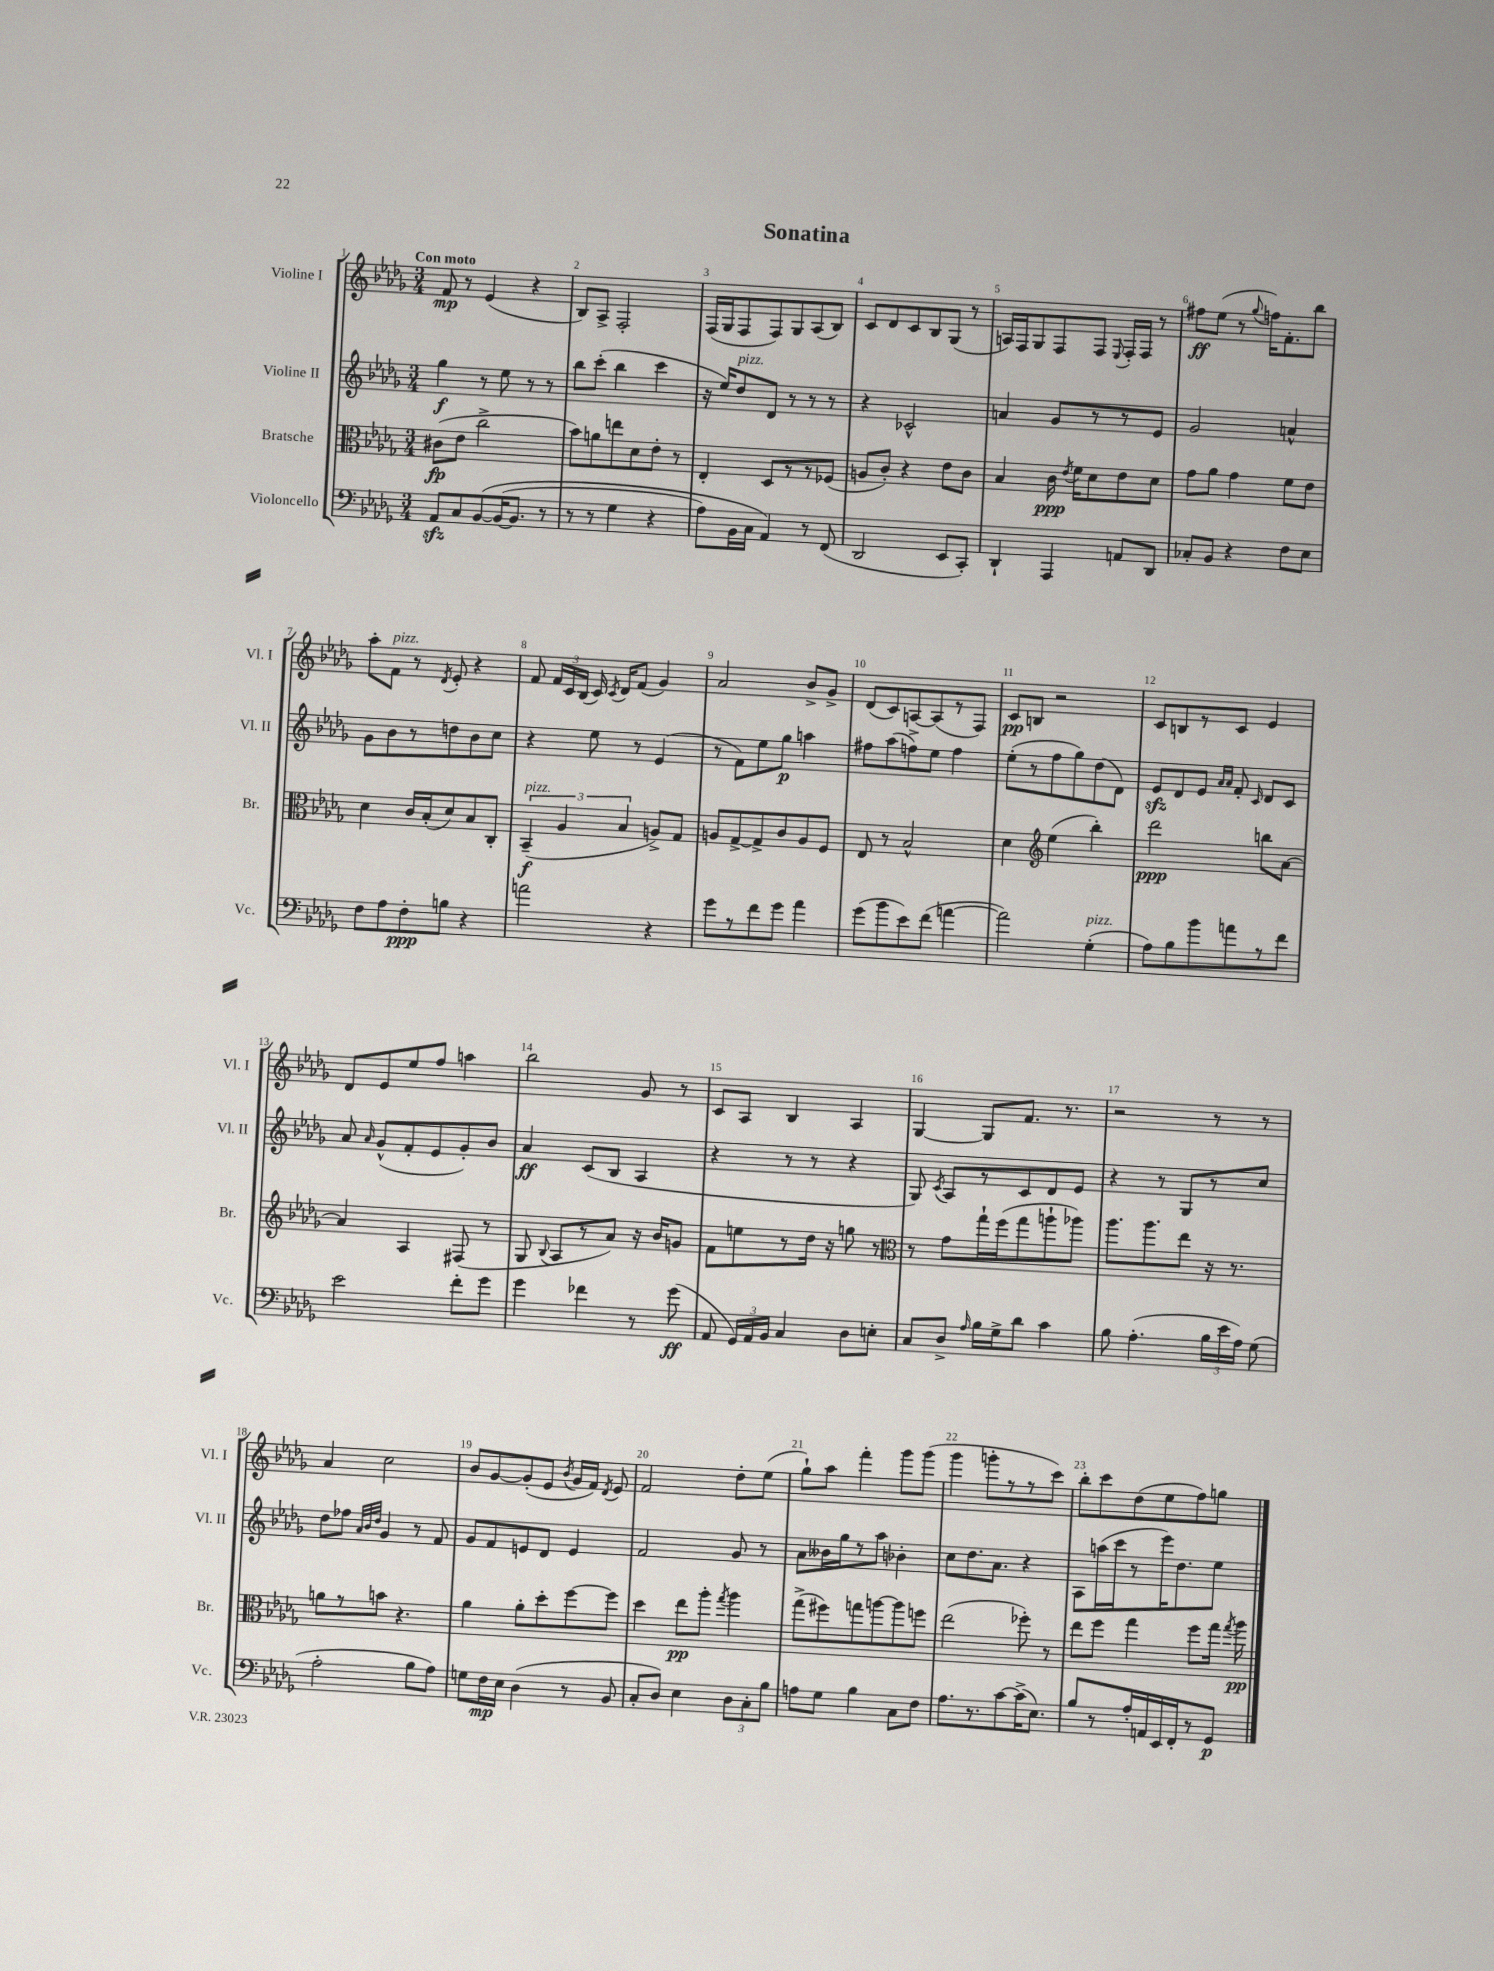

**kern	**dynam	**kern	**dynam	**kern	**dynam	**kern	**dynam
*part4	*part4	*part3	*part3	*part2	*part2	*part1	*part1
*staff4	*staff4	*staff3	*staff3	*staff2	*staff2	*staff1	*staff1
*I"Violoncello	*	*I"Bratsche	*	*I"Violine II	*	*I"Violine I	*
*I'Vc.	*	*I'Br.	*	*I'Vl. II	*	*I'Vl. I	*
*clefF4	*	*clefC3	*	*clefG2	*	*clefG2	*
*k[b-e-a-d-g-]	*	*k[b-e-a-d-g-]	*	*k[b-e-a-d-g-]	*	*k[b-e-a-d-g-]	*
*M3/4	*	*M3/4	*	*M3/4	*	*M3/4	*
=1	=1	=1	=1	=1	=1	=1	=1
!	!	!	!	!	!	!LO:TX:a:B:t=Con moto	!
8AA-zz/L	.	(8c#X\L	fp	4gg-\	f	8f/	mp
8C/	.	8e-\J	.	.	.	8r	.
([8BB-/	.	2cc^\	.	8r	.	(4e-/	.
(16BB-/K_	.	.	.	8ee-\	.	.	.
8.BB-/J]	.	.	.	.	.	.	.
.	.	.	.	8r	.	4r	.
8r	.	.	.	8r	.	.	.
=2	=2	=2	=2	=2	=2	=2	=2
8r	.	8b-\L)	.	8bb-\L	.	8B-/L)	.
8r	.	8an\	.	(8ccc'\J	.	8A-^/J	.
4G-\	.	8een\	.	4bb-\	.	2F'/	.
.	.	8d-\	.	.	.	.	.
4r	.	8e-'\J	.	4ccc\	.	.	.
.	.	8r	.	.	.	.	.
=3	=3	=3	=3	=3	=3	=3	=3
8A-\L)	.	4E-'/	.	16r	.	(16F/LL	.
.	.	.	.	16ee-/KL)	.	16G-/J	.
!	!	!	!	!LO:TX:a:i:t=pizz.	!	!	!
16BB-\L	.	.	.	8dd-/	.	8F/	.
16C\JJ	.	.	.	.	.	.	.
4AA-/)	.	8D-/L	.	8d-/J	.	8F/)	.
.	.	8r	.	8r	.	8G-/	.
8r	.	8r	.	8r	.	(8A-/	.
(8FF/	.	(8F-X/J	.	8r	.	8B-/J)	.
=4	=4	=4	=4	=4	=4	=4	=4
2DD-/	.	8An/L	.	4r	.	8c/L	.
.	.	8c'/J)	.	.	.	8d-/	.
.	.	4r	.	2c-X^^/	.	8c/	.
.	.	.	.	.	.	8B-/	.
8EE-/L	.	8e-\L	.	.	.	(8G-/J	.
8CC'/J)	.	8c\J	.	.	.	8r	.
=5	=5	=5	=5	=5	=5	=5	=5
4DD-`/	.	4B-/	.	4an/	.	16An/LL)	.
.	.	.	.	.	.	16F/J	.
.	.	.	.	.	.	8G-/	.
4AAA-/	.	16c\	ppp	8g-/L	.	8F/	.
.	.	8qe-/	.	.	.	.	.
.	.	16f\KL	.	.	.	.	.
.	.	8d-\	.	8r	.	8F/J	.
.	.	.	.	.	.	8qqE-/	.
8AAn/L	.	8e-\	.	8r	.	16F'/LL	.
.	.	.	.	.	.	16F/JJ	.
8DD-/J	.	8d-\J	.	8e-/J	.	8r	.
=6	=6	=6	=6	=6	=6	=6	=6
8C-X'/L	.	8g-\L	.	2g-/	.	8ff#X\L	ff
8BB-/J	.	8a-\J	.	.	.	(8ee-\J	.
4r	.	4g-\	.	.	.	8r	.
.	.	.	.	.	.	8qqgg-/	.
.	.	.	.	.	.	16ffn\KL)	.
.	.	.	.	.	.	8.f'\	.
8F\L	.	8f\L	.	4an^^/	.	.	.
8E-\J	.	8e-\J	.	.	.	8bb-\J	.
!!LO:LB:g=z
=7	=7	=7	=7	=7	=7	=7	=7
8F\L	.	4d-\	.	8g-\L	.	8aa-'\L	.
!	!	!	!	!	!	!LO:TX:a:i:t=pizz.	!
8A-\	.	.	.	8b-\	.	8f\J	.
8F'\	ppp	16c/LL	.	8r	.	8r	.
.	.	(16B-'/J	.	.	.	.	.
.	.	.	.	.	.	8qd-/	.
8Bn\J	.	8d-/)	.	8ddn\	.	8e-'/	.
4r	.	8B-/	.	8b-\	.	4r	.
.	.	8C'/J	.	8cc\J	.	.	.
=8	=8	=8	=8	=8	=8	=8	=8
!	!	!LO:TX:a:i:t=pizz.	!	!	!	!	!
2an\	.	(6BB-~/	f	4r	.	8f/	.
.	.	.	.	.	.	24f/LL	.
.	.	6A-/	.	.	.	24c/	.
.	.	.	.	.	.	(24B-/JJ	.
.	.	.	.	8ee-\	.	16c/)	.
.	.	.	.	.	.	8qc/	.
.	.	.	.	.	.	16d-/KL	.
.	.	6B-/	.	.	.	.	.
.	.	.	.	8r	.	(8f/J	.
4r	.	8An^/L)	.	(4e-/	.	4g-/)	.
.	.	8G-/J	.	.	.	.	.
=9	=9	=9	=9	=9	=9	=9	=9
8g-\L	.	8An/L	.	8r	.	2a-/	.
8r	.	[8G-^/	.	8f\L)	.	.	.
8f\	.	8G-^/]	.	8ee-\	.	.	.
8g-\J	.	8c/	.	8gg-\J	p	.	.
4a-\	.	8A/	.	4aan\	.	8b-^/L	.
.	.	8F/J	.	.	.	8g-^/J	.
=10	=10	=10	=10	=10	=10	=10	=10
(8g-\L	.	8E-/	.	8ff#X\L	.	(8d-/L	.
8b-\	.	8r	.	(8aa-\	.	8c/)	.
8e-\)	.	2B-^^/	.	8ffn^\)	.	[8An/	.
(8f\J	.	.	.	8ee-\J	.	(8A/]	.
[4an\	.	.	.	4ff\	.	8r	.
.	.	.	.	.	.	8F/J)	.
=11	=11	=11	=11	=11	=11	=11	=11
2a\])	.	4d-\	.	(8ee-'\L	.	8c/L	pp
.	.	.	.	8r	.	8Bn/J	.
*	*	*clefG2	*	*	*	*	*
.	.	(4ee-\	.	8ff\	.	2r	.
.	.	.	.	8gg-\)	.	.	.
!LO:TX:a:i:t=pizz.	!	!	!	!	!	!	!
(4G-'\	.	4bb-'\)	.	(8dd-\	.	.	.
.	.	.	.	8d-\J)	.	.	.
=12	=12	=12	=12	=12	=12	=12	=12
8A-\L)	.	2ddd-\	ppp	8e-zz/L	.	8c/L	.
8B-\	.	.	.	8d-/	.	8Bn/	.
8b-\	.	.	.	8e-/J	.	8r	.
.	.	.	.	16qqa-/LL	.	.	.
.	.	.	.	16qqa-/JJ	.	.	.
8an\	.	.	.	8f'/	.	8c/J	.
.	.	.	.	16qqc/	.	.	.
8r	.	8bbn\L	.	8d-/L	.	4e-/	.
8f\J	.	[8a-\J	.	8c/J	.	.	.
!!LO:LB:g=z
=13	=13	=13	=13	=13	=13	=13	=13
2e-\	.	4a-/]	.	8a-/	.	8d-/L	.
.	.	.	.	16qqa-/	.	.	.
.	.	.	.	(8g-^^/L	.	8e-/	.
.	.	4A-/	.	8f'/	.	8ee-/	.
.	.	.	.	8e-/	.	8ff/J	.
8f'\L	.	(8F#X/	.	8g-'/)	.	4aan\	.
8g-\J	.	8r	.	8b-/J	.	.	.
=14	=14	=14	=14	=14	=14	=14	=14
4g-\	.	8G-/	.	4a-/	ff	2bb-\	.
.	.	8qqB-/	.	.	.	.	.
.	.	8A-/L	.	.	.	.	.
4f-X\	.	8r	.	(8c/L	.	.	.
.	.	8a-/J)	.	8B-/J	.	.	.
8r	.	16r	.	4A-/	.	8g-/	.
.	.	16b-/KL	.	.	.	.	.
(8g-\	ff	8gn/J	.	.	.	8r	.
=15	=15	=15	=15	=15	=15	=15	=15
8AA-/	.	8f\L	.	4r	.	8c/L	.
24GG-/LL)	.	8een\	.	.	.	8A-/J	.
24AA-/	.	.	.	.	.	.	.
24BB-/JJ	.	.	.	.	.	.	.
4C/	.	8r	.	8r	.	4B-/	.
.	.	16dd-\Jk	.	8r	.	.	.
.	.	16r	.	.	.	.	.
8D-\L	.	8ggn\	.	4r	.	4A-/	.
8En'\J	.	8r	.	.	.	.	.
=16	=16	=16	=16	=16	=16	=16	=16
*	*	*clefC3	*	*	*	*	*
8C/L	.	8r	.	8G-/)	.	[4G-/	.
.	.	.	.	8qc/	.	.	.
8D-^/J	.	8g-\L	.	8A-/L	.	.	.
16qqA-/	.	.	.	.	.	.	.
16B-\LL	.	16gg-`\L	.	8r	.	8G-/L]	.
16G-^\J	.	(16ff\J	.	.	.	.	.
8d-\J	.	8gg-\	.	8c/	.	8.f/J	.
4c\	.	8aan`\	.	8d-/	.	.	.
.	.	.	.	.	.	8.r	.
.	.	8aa-X\J)	.	8e-/J	.	.	.
=17	=17	=17	=17	=17	=17	=17	=17
8B-\	.	8.aa-\L	.	4r	.	2r	.
(4.A-'\	.	.	.	.	.	.	.
.	.	8.aa-\	.	.	.	.	.
.	.	.	.	8r	.	.	.
.	.	8ee-\J	.	8G-/L	.	.	.
24B-\LL	.	16r	.	8r	.	8r	.
24e-\	.	.	.	.	.	.	.
.	.	8.r	.	.	.	.	.
24A-\JJ)	.	.	.	.	.	.	.
(8G-\	.	.	.	8cc/J	.	8r	.
!!LO:LB:g=z
=18	=18	=18	=18	=18	=18	=18	=18
2A-'\	.	8an\L	.	8dd-\L	.	4a-/	.
.	.	8r	.	8ff-X\J	.	.	.
.	.	.	.	32qqa-/LLL	.	.	.
.	.	.	.	32qqb-/	.	.	.
.	.	.	.	32qqdd-/JJJ	.	.	.
.	.	8bn\J	.	4g-/	.	2cc\	.
.	.	4.r	.	.	.	.	.
8B-\L	.	.	.	8r	.	.	.
8A-\J)	.	.	.	8f/	.	.	.
=19	=19	=19	=19	=19	=19	=19	=19
8Gn\L	.	4a-\	.	8g-/L	.	8b-/L	.
16F\L	mp	.	.	8f/	.	[8g-/	.
16E-\JJ	.	.	.	.	.	.	.
(4D-\	.	8a-'\L	.	8en/	.	(8g-'/]	.
.	.	8dd-'\	.	8d-/J	.	8e-/J	.
.	.	.	.	.	.	8qb-/	.
8r	.	[8ff\	.	4e/	.	16g-/LL	.
.	.	.	.	.	.	16f/JJ)	.
.	.	.	.	.	.	8qd-/	.
8BB-/	.	8ff\J]	.	.	.	8e-/	.
=20	=20	=20	=20	=20	=20	=20	=20
8C'/L	.	4dd-\	.	2f/	.	2f/	.
8D-/J)	.	.	.	.	.	.	.
4E-\	.	8ee-\L	pp	.	.	.	.
.	.	8aa-'\J	.	.	.	.	.
.	.	8qgg-/	.	.	.	.	.
12D-\L	.	4aa-\	.	8g-/	.	8dd-'\L	.
12C'\	.	.	.	.	.	.	.
.	.	.	.	8r	.	(8ee-\J	.
12B-\J	.	.	.	.	.	.	.
=21	=21	=21	=21	=21	=21	=21	=21
8An\L	.	(8gg-^\L	.	8a-\L	.	8gg-`\L)	.
8G-\J	.	8ff#X\)	.	16b--X\L	.	8aa-\J	.
.	.	.	.	16gg-\J	.	.	.
4B-\	.	8ggn\	.	8r	.	4fff'\	.
.	.	[8aan\	.	8aa-\J	.	.	.
8C\L	.	8aa\]	.	4b-X'\	.	8ggg-\L	.
8F\J	.	8ffn\J	.	.	.	(8ggg-\J	.
=22	=22	=22	=22	=22	=22	=22	=22
8.A-\L	.	(2ee-\	.	8cc\L	.	4ggg-\	.
.	.	.	.	8.dd-\	.	.	.
8.r	.	.	.	.	.	.	.
.	.	.	.	.	.	8gggn'\L	.
.	.	.	.	8.a-\J	.	.	.
[8c\	.	.	.	.	.	8r	.
(16c^\K]	.	8ff-X'\)	.	4r	.	8r	.
8.E-\J)	.	.	.	.	.	.	.
.	.	8r	.	.	.	8ccc\J)	.
=23	=23	=23	=23	=23	=23	=23	=23
8B-/L	.	8ee-\L	.	8A-\L	.	8bb-'\L	.
8r	.	8ff\J	.	(16aan\L	.	8ccc\	.
.	.	.	.	16ccc\J	.	.	.
16A-'/L	.	4gg-\	.	8r	.	(8dd-\	.
16AAn/	.	.	.	.	.	.	.
16EE-/	.	.	.	16eee-\K)	.	8ee-\	.
16FF'/J	.	.	.	8.dd-\	.	.	.
8r	.	8ff\L	.	.	.	8ff\)	.
8GG-/J	p	16gg-\Jk	.	8ee-\J	.	8ggn\J	.
.	.	8qgg-/	.	.	.	.	.
.	.	16aa-\	pp	.	.	.	.
==	==	==	==	==	==	==	==
*-	*-	*-	*-	*-	*-	*-	*-
